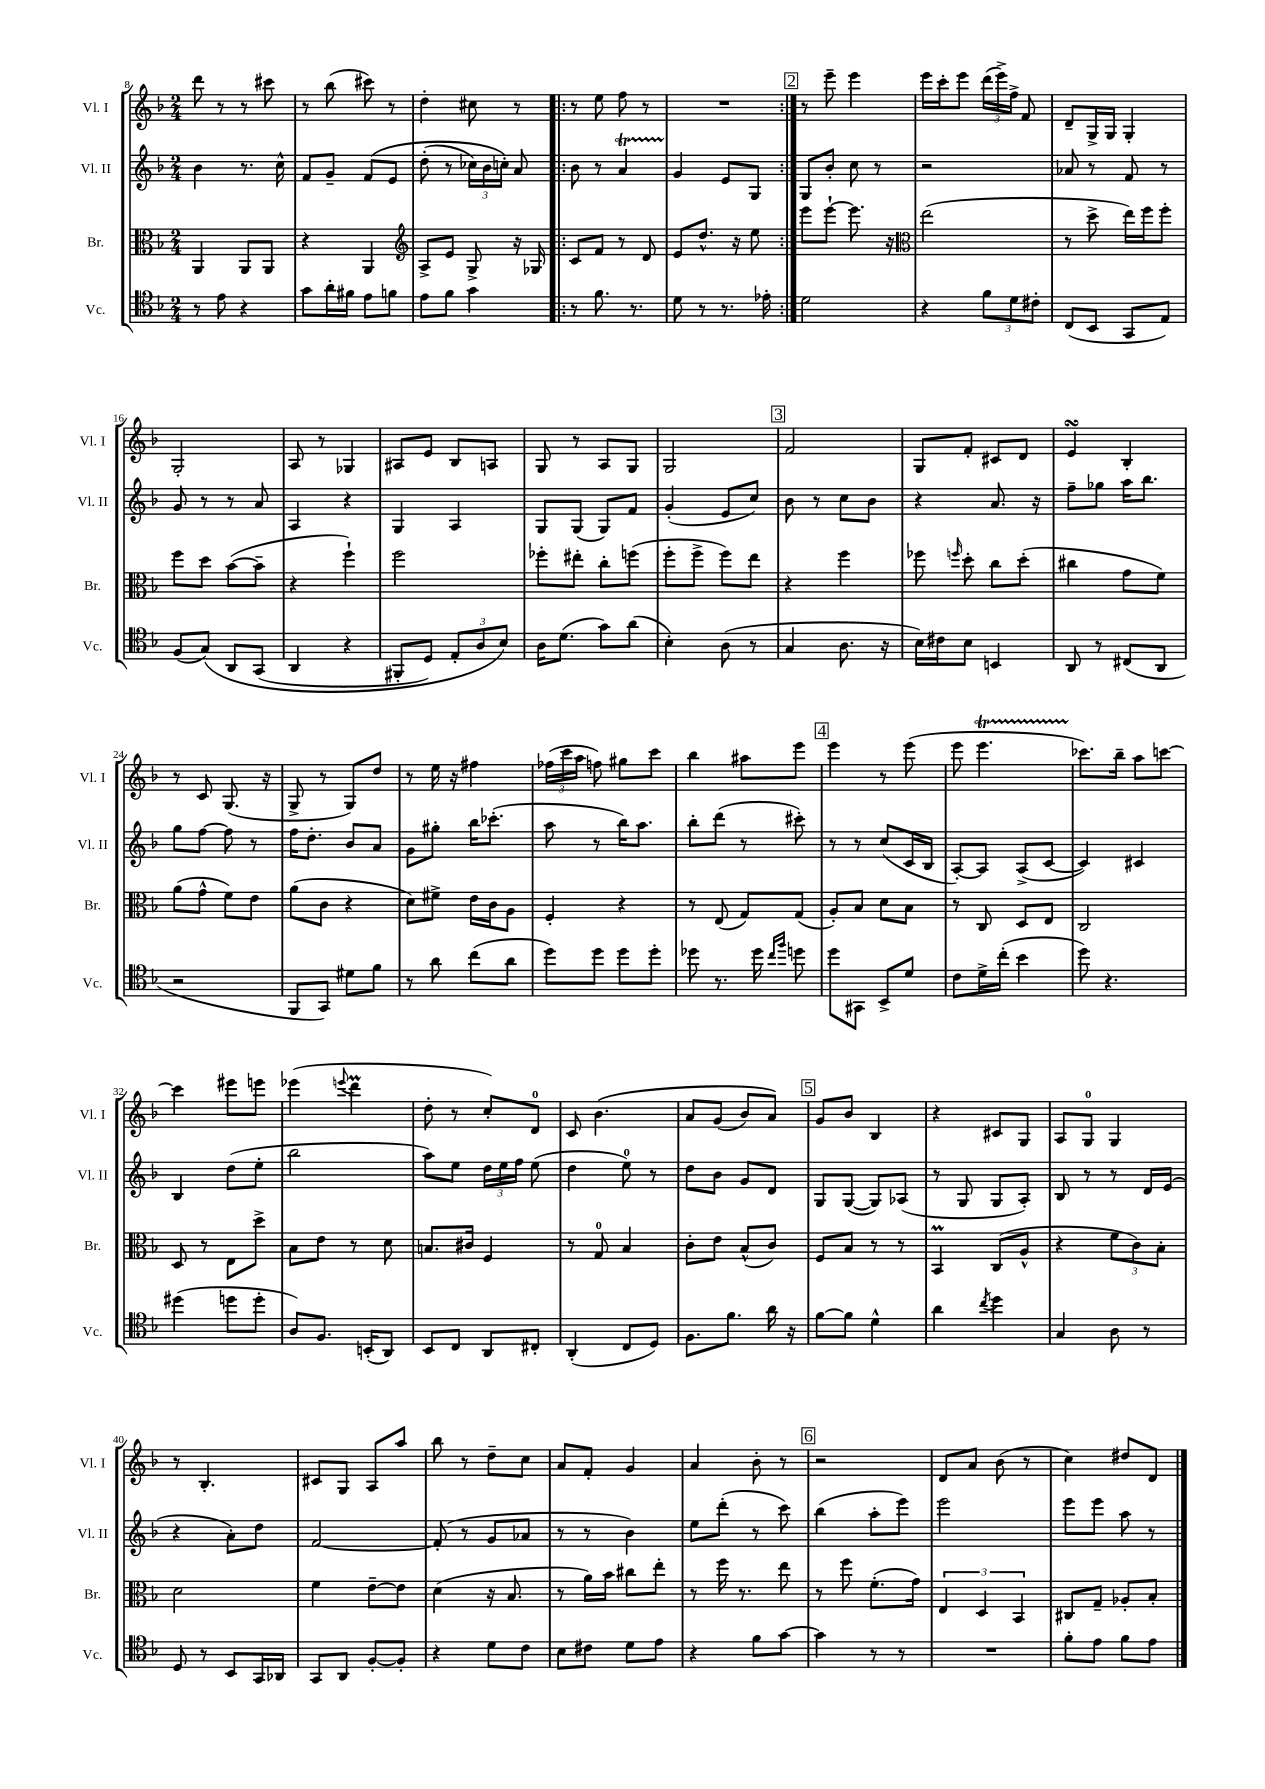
<<
\new StaffGroup <<
\new Staff = "s0" \with { instrumentName = "Vl. I" shortInstrumentName = "Vl. I" } {
    \clef treble \key f \major \numericTimeSignature \time 2/4
    \autoBeamOff d'''8 r8 r8 cis'''8 |
    r8 bes''8( cis'''8) r8 |
    d''4-. cis''8 r8 |
    \repeat volta 2 { r8 e''8 f''8 r8 |
    R2 | }
    \mark \markup { \box "2" } r8 e'''8-- e'''4 |
    e'''16[ c'''16-. e'''8] \tuplet 3/2 { d'''16[( e'''16->) f''16]-> } f'8 |
    d'8[-- g16-> g16] g4-. |
    g2-. |
    a8 r8 ges4 |
    ais8[ e'8] bes8[ a8] |
    g8 r8 a8[ g8] |
    g2 |
    \mark \markup { \box "3" } f'2 |
    g8[ f'8]-. cis'8[ d'8] |
    e'4\turn bes4-. |
    r8 c'8 g8.( r16 |
    g8-> r8 g8[) d''8] |
    r8 e''16 r16 fis''4 |
    \tuplet 3/2 { fes''16[( c'''16 a''16] } f''8) gis''8[ c'''8] |
    bes''4 ais''8[ e'''8] |
    \mark \markup { \box "4" } e'''4 r8 e'''8( |
    e'''8 e'''4.\startTrillSpan |
    ces'''8.[\stopTrillSpan) bes''16]-- a''8[ c'''8]~ |
    c'''4 eis'''8[ e'''8] |
    ees'''4( \appoggiatura { e'''8 } d'''4\prall |
    d''8-. r8 c''8[-.) d'8]-0 |
    c'8 bes'4.\( |
    a'8[ g'8]( bes'8[) a'8]\) |
    \mark \markup { \box "5" } g'8[ bes'8] bes4 |
    r4 cis'8[ g8] |
    a8[ g8]-0 g4 |
    r8 bes4.-. |
    cis'8[ g8] a8[ a''8] |
    bes''8 r8 d''8[-- c''8] |
    a'8[ f'8]-. g'4 |
    a'4 bes'8-. r8 |
    \mark \markup { \box "6" } r2 |
    d'8[ a'8] bes'8( r8 |
    c''4) dis''8[ d'8] \bar "|." |
}
\new Staff = "s1" \with { instrumentName = "Vl. II" shortInstrumentName = "Vl. II" } {
    \clef treble \key f \major \numericTimeSignature \time 2/4
    \autoBeamOff bes'4 r8. c''16-^ |
    f'8[ g'8]-- f'8[\( e'8] |
    d''8-.( r8 \tuplet 3/2 { ces''16[) bes'16 c''16]-.\) } a'8 |
    \repeat volta 2 { bes'8 r8 a'4\startTrillSpan |
    g'4\stopTrillSpan e'8[ g8] | }
    \mark \markup { \box "2" } g8[ bes'8]-. c''8 r8 |
    r2 |
    aes'8 r8 f'8 r8 |
    g'8 r8 r8 a'8 |
    a4 r4 |
    g4 a4 |
    g8[ g8]( g8[) f'8] |
    g'4-.( e'8[ c''8]) |
    \mark \markup { \box "3" } bes'8 r8 c''8[ bes'8] |
    r4 a'8. r16 |
    f''8[-- ges''8] a''16[ bes''8.] |
    g''8[ f''8]~ f''8 r8 |
    f''16[ d''8.]-. bes'8[ a'8] |
    g'8[ gis''8]-. bes''16[ ces'''8.]-.( |
    a''8 r8 bes''16[) a''8.] |
    bes''8[-. d'''8]( r8 cis'''8-.) |
    \mark \markup { \box "4" } r8 r8 c''8[( c'16 bes16] |
    a8[~-.) a8] a8[->( c'8]~ |
    c'4) cis'4 |
    bes4 d''8[( e''8]-. |
    bes''2 |
    a''8[) e''8] \tuplet 3/2 { d''16[ e''16 f''16] } e''8( |
    d''4 e''8-0) r8 |
    d''8[ bes'8] g'8[ d'8] |
    \mark \markup { \box "5" } g8[ g8]~( g8[) aes8]( |
    r8 g8 g8[ a8]-.) |
    bes8 r8 r8 d'16[ e'16]( |
    r4 a'8[-.) d''8] |
    f'2~ |
    f'8-.( r8 g'8[ aes'8] |
    r8 r8 bes'4) |
    e''8[ d'''8]-.( r8 c'''8) |
    \mark \markup { \box "6" } bes''4( a''8[-. e'''8]) |
    e'''2 |
    e'''8[ e'''8] a''8 r8 \bar "|." |
}
\new Staff = "s2" \with { instrumentName = "Br." shortInstrumentName = "Br." } {
    \clef alto \key f \major \numericTimeSignature \time 2/4
    \autoBeamOff a,4 a,8[ a,8] |
    r4 a,4 |
    \clef treble a8[-> e'8] g8-> r16 ges16 |
    \repeat volta 2 { c'8[ f'8] r8 d'8 |
    e'8[ d''8.]-^ r16 e''8 | }
    \mark \markup { \box "2" } e'''8[ e'''8]~-! e'''8. r16 |
    \clef alto e''2( |
    r8 d''8-> e''16[) f''16 f''8]-. |
    f''8[ d''8] bes'8[~( bes'8]-- |
    r4 f''4-!) |
    f''2 |
    fes''8[-. eis''8]-. c''8[-. f''8]( |
    f''8[-. f''8]-> f''8[) e''8] |
    \mark \markup { \box "3" } r4 f''4 |
    fes''8 \grace { f''16 } d''8-. c''8[ d''8]-.( |
    cis''4 g'8[ f'8]) |
    a'8[( g'8]-^ f'8[) e'8] |
    a'8[( c'8] r4 |
    d'8[) fis'8]-> e'16[ c'16 a8] |
    f4-. r4 |
    r8 e8( g8[) g8]( |
    \mark \markup { \box "4" } a8[-.) bes8] d'8[ bes8] |
    r8 c8 d8[ e8] |
    c2 |
    d8 r8 e8[ d''8]-> |
    bes8[ e'8] r8 d'8 |
    b8.[ cis'16] f4 |
    r8 g8-0 bes4 |
    c'8[-. e'8] bes8[-^( c'8]) |
    \mark \markup { \box "5" } f8[ bes8] r8 r8 |
    bes,4\prall c8[( a8]-^ |
    r4 \tuplet 3/2 { f'8[ c'8) bes8]-. } |
    d'2 |
    f'4 e'8[~-- e'8] |
    d'4( r16 bes8. |
    r8 a'16[) bes'16] cis''8[ e''8]-. |
    r8 f''16 r8. e''8 |
    \mark \markup { \box "6" } r8 f''8 f'8.[-.( g'16]) |
    \tuplet 3/2 { e4 d4 bes,4 } |
    cis8[ g8]-- aes8[-. bes8]-. \bar "|." |
}
\new Staff = "s3" \with { instrumentName = "Vc." shortInstrumentName = "Vc." } {
    \clef tenor \key f \major \numericTimeSignature \time 2/4
    \autoBeamOff r8 e'8 r4 |
    g'8[ a'16-. fis'16] e'8[ f'8] |
    e'8[ f'8] g'4 |
    \repeat volta 2 { r8 f'8. r8. |
    d'8 r8 r8. ees'16-. | }
    \mark \markup { \box "2" } d'2 |
    r4 \tuplet 3/2 { f'8[ d'8 cis'8]-. } |
    c8[( bes,8] g,8[ e8]) |
    f8[( g8])\( a,8[ g,8]( |
    a,4 r4 |
    fis,8[-. d8]) \tuplet 3/2 { e8[-. a8 bes8]\) } |
    a16[ d'8.]( g'8[) a'8]( |
    bes4-.) a8( r8 |
    \mark \markup { \box "3" } g4 a8. r16 |
    bes16[) cis'16 bes8] b,4 |
    a,8 r8 cis8[( a,8] |
    r2 |
    f,8[ g,8]) dis'8[ f'8] |
    r8 a'8 c''8[( a'8] |
    d''8[) d''8] d''8[ d''8]-. |
    des''8 r8. des''16 \grace { c''16[ f''16] } d''8 |
    \mark \markup { \box "4" } d''8[ gis,8] bes,8[-> d'8] |
    c'8[ d'16-> c''16]-.( bes'4 |
    d''8) r4. |
    dis''4( d''8[ d''8]-. |
    a8[) f8.] b,16[-.( a,8]) |
    bes,8[ c8] a,8[ cis8]-. |
    a,4-.( c8[ d8]) |
    f8.[ f'8.] a'16 r16 |
    \mark \markup { \box "5" } f'8[~ f'8] d'4-^ |
    a'4 \acciaccatura { c''8 } d''4 |
    g4 a8 r8 |
    d8 r8 bes,8[ g,16 aes,16] |
    g,8[ a,8] f8[~-. f8]-. |
    r4 d'8[ c'8] |
    bes8[ cis'8] d'8[ e'8] |
    r4 f'8[ g'8]~ |
    \mark \markup { \box "6" } g'4 r8 r8 |
    R2 |
    f'8[-. e'8] f'8[ e'8] \bar "|." |
}
>>
>>
\layout { \context { \Score currentBarNumber = #8 } }
